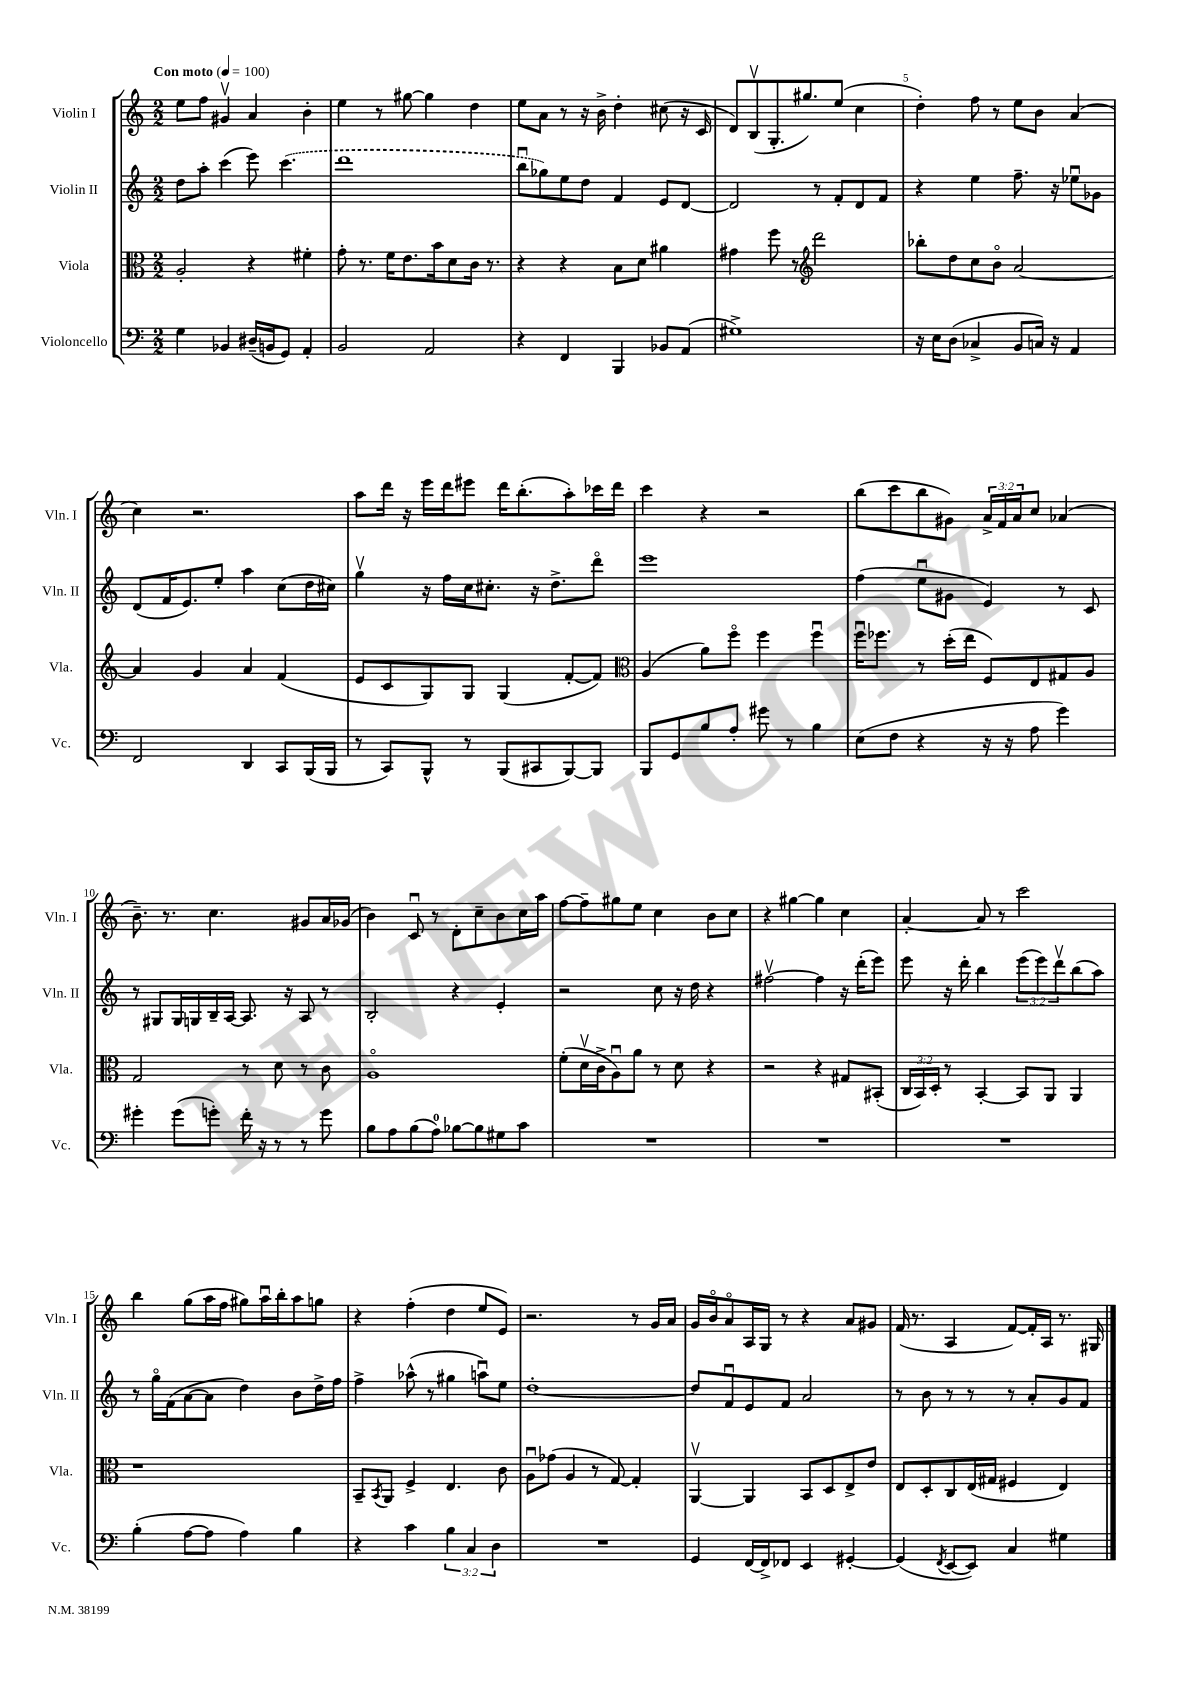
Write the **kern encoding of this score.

**kern	**kern	**kern	**kern
*staff4	*staff3	*staff2	*staff1
*clefF4	*clefC3	*clefG2	*clefG2
*k[]	*k[]	*k[]	*k[]
*M2/2	*M2/2	*M2/2	*M2/2
*MM100	*MM100	*MM100	*MM100
4G	2A'	8dd	8ee
.	.	8aa'	8ff
4BB-	.	(4ccc	4g#v
(16D#~	4r	8eee)	4a
16BB	.	.	.
8GG)	.	(4.ccc	.
4AA'	4f#'	.	4b'
=	=	=	=
2BB	8g'	1ddd	4ee
.	8.r	.	.
.	.	.	8r
.	16f	.	.
.	8.e	.	[8gg#
2AA	.	.	4gg#]
.	16b	.	.
.	8d	.	.
.	16c	.	4dd
.	8.r	.	.
=	=	=	=
4r	4r	8bbu	8ee
.	.	8gg-)	8a
4FF	4r	8ee	8r
.	.	8dd	16r
.	.	.	16b^
4BBB	8B	4f	4dd'
.	8d	.	.
8BB-	4a#	8e	(8cc#
(8AA	.	[8d	16r
.	.	.	16c
=	=	=	=
1G#^)	4g#	2d]	8d)
.	.	.	(8Bv
.	8ff	.	8.G'
.	8r	.	.
.	.	.	8.gg#)
*	*clefG2	*	*
.	2ddd	8r	.
.	.	8f'	(8ee
.	.	8d	4cc
.	.	8f	.
=	=	=	=
16r	8bb-'	4r	4dd')
16E	.	.	.
(8D	8dd	.	.
4C-^	8cc	4ee	8ff
.	8bo	.	8r
8BB	[2a	8.ff~	8ee
16C)	.	.	8b
16r	.	16r	.
4AA	.	8ee-u	(4a
.	.	8g-	.
=	=	=	=
2FF	4a]	(8d	4cc)
.	.	16f	.
.	.	8.e)	.
.	4g	.	2.r
.	.	8ee'	.
4DD	4a	4aa	.
8CC	(4f	(8cc	.
(16BBB	.	16dd	.
16BBB	.	16cc#)	.
=	=	=	=
8r	8e	4ggv	8aa
8CC)	8c	.	16ddd
.	.	.	16r
8BBB^^	8G)	16r	16eee
.	.	16ff	16ddd
8r	8G	16cc	8eee#
.	.	8.cc#'	.
(8BBB	(4G	.	16ddd
.	.	.	(8.bb'
8CC#	.	16r	.
.	.	8.dd^	.
[8BBB)	[8f'	.	8aa')
8BBB]	8f])	8dddo	16ccc-
.	.	.	16ddd
=	=	=	=
*	*clefC3	*	*
8BBB	(4A	1eee	4ccc
8GG	.	.	.
8B	8a)	.	4r
8A'	8ffo	.	.
8g#	4ff	.	2r
8r	.	.	.
4B	4ffu	.	.
=	=	=	=
(8E	16ffu	(4ff	(8bb
.	8.ff-	.	.
8F	.	.	8ccc
4r	8r	8eeu	8bb
.	(16dd'	8g#	8g#)
.	16ee	.	.
16r	8F)	4e)	24a^
.	.	.	24f
16r	.	.	.
.	.	.	24a
8A	8E	.	8cc
4g)	8G#	8r	(4a-
.	8A	8c	.
=	=	=	=
4g#'	2G	8r	8.b~)
.	.	8G#	.
.	.	.	8.r
(8g#	.	16G#	.
.	.	16G	.
8g')	.	16B~	4.cc
.	.	[16A	.
16f'	8r	8.A]	.
16r	.	.	.
8r	8d	.	.
.	.	16r	.
8r	8r	8A	8g#
8g	8c	8r	16a
.	.	.	(16g-
=	=	=	=
8B	1Ao	2B'	4b)
8A	.	.	.
(8B	.	.	8cu
8A)	.	.	8r
[8B-	.	4r	8d'
8B-]	.	.	8cc~
8G#	.	4e'	8b
8c	.	.	16cc
.	.	.	16aa
=	=	=	=
1r	(8f'	2r	[8ff
.	16dv	.	8ff~]
.	16c^	.	.
.	8Au)	.	8gg#
.	8a	.	8ee
.	8r	8cc	4cc
.	8d	16r	.
.	.	16dd	.
.	4r	4r	8b
.	.	.	8cc
=	=	=	=
1r	2r	[2ff#v	4r
.	.	.	[4gg#
.	4r	4ff#]	4gg#]
.	8G#	16r	4cc
.	.	(16ddd'	.
.	(8BB#'	8eee)	.
=	=	=	=
1r	24C	8eee	[4a'
.	24BB)	.	.
.	24D'	.	.
.	8r	16r	.
.	.	16ddd'	.
.	[4BB'	4bb	8a]
.	.	.	8r
.	8BB]	(12eee	2ccc
.	.	12eee)	.
.	8AA	.	.
.	.	12dddv	.
.	4AA	(8bb	.
.	.	8aa)	.
=	=	=	=
(4B'	1r	8r	4bb
.	.	16ggo	.
.	.	(16f	.
[8A	.	[8a	(8gg
8A]	.	8a]	16aa
.	.	.	16ff
4A)	.	4dd)	8gg#)
.	.	.	16aau
.	.	.	16bb'
4B	.	8b	8aa
.	.	16dd^	8gg
.	.	16ff	.
=	=	=	=
4r	8BB~	4ff^	4r
.	8qBB	.	.
.	8AA	.	.
4c	4F^	(8aa-^^	(4ff'
.	.	8r	.
6B	4.E	4gg#	4dd
6C	.	.	.
.	.	8aau)	8ee
6D	.	.	.
.	8c	8ee	8e)
=	=	=	=
1r	8Au	[1dd'	2.r
.	(8g-	.	.
.	4A	.	.
.	8r	.	.
.	[8G)	.	.
.	4G']	.	8r
.	.	.	16g
.	.	.	16a
=	=	=	=
4GG	[4AAv	8dd]	16g
.	.	.	16bo
.	.	8fu	8ao
[16FF	4AA]	8e	16A
16FF^]	.	.	16G
8FF-	.	8f	8r
4EE	8BB	2a	4r
.	8D	.	.
[4GG#'	8E^	.	8a
.	8e	.	8g#
=	=	=	=
(4GG#]	8E	8r	(16f
.	.	.	8.r
.	8D'	8b	.
8qFF	.	.	.
[8EE	8C	8r	4A
8EE])	(16E	8r	.
.	16G#	.	.
4C	4F#	8r	[8f)
.	.	8a'	16f']
.	.	.	16A
4G#	4E)	8g	8.r
.	.	8f	.
.	.	.	16G#
==	==	==	==
*-	*-	*-	*-
